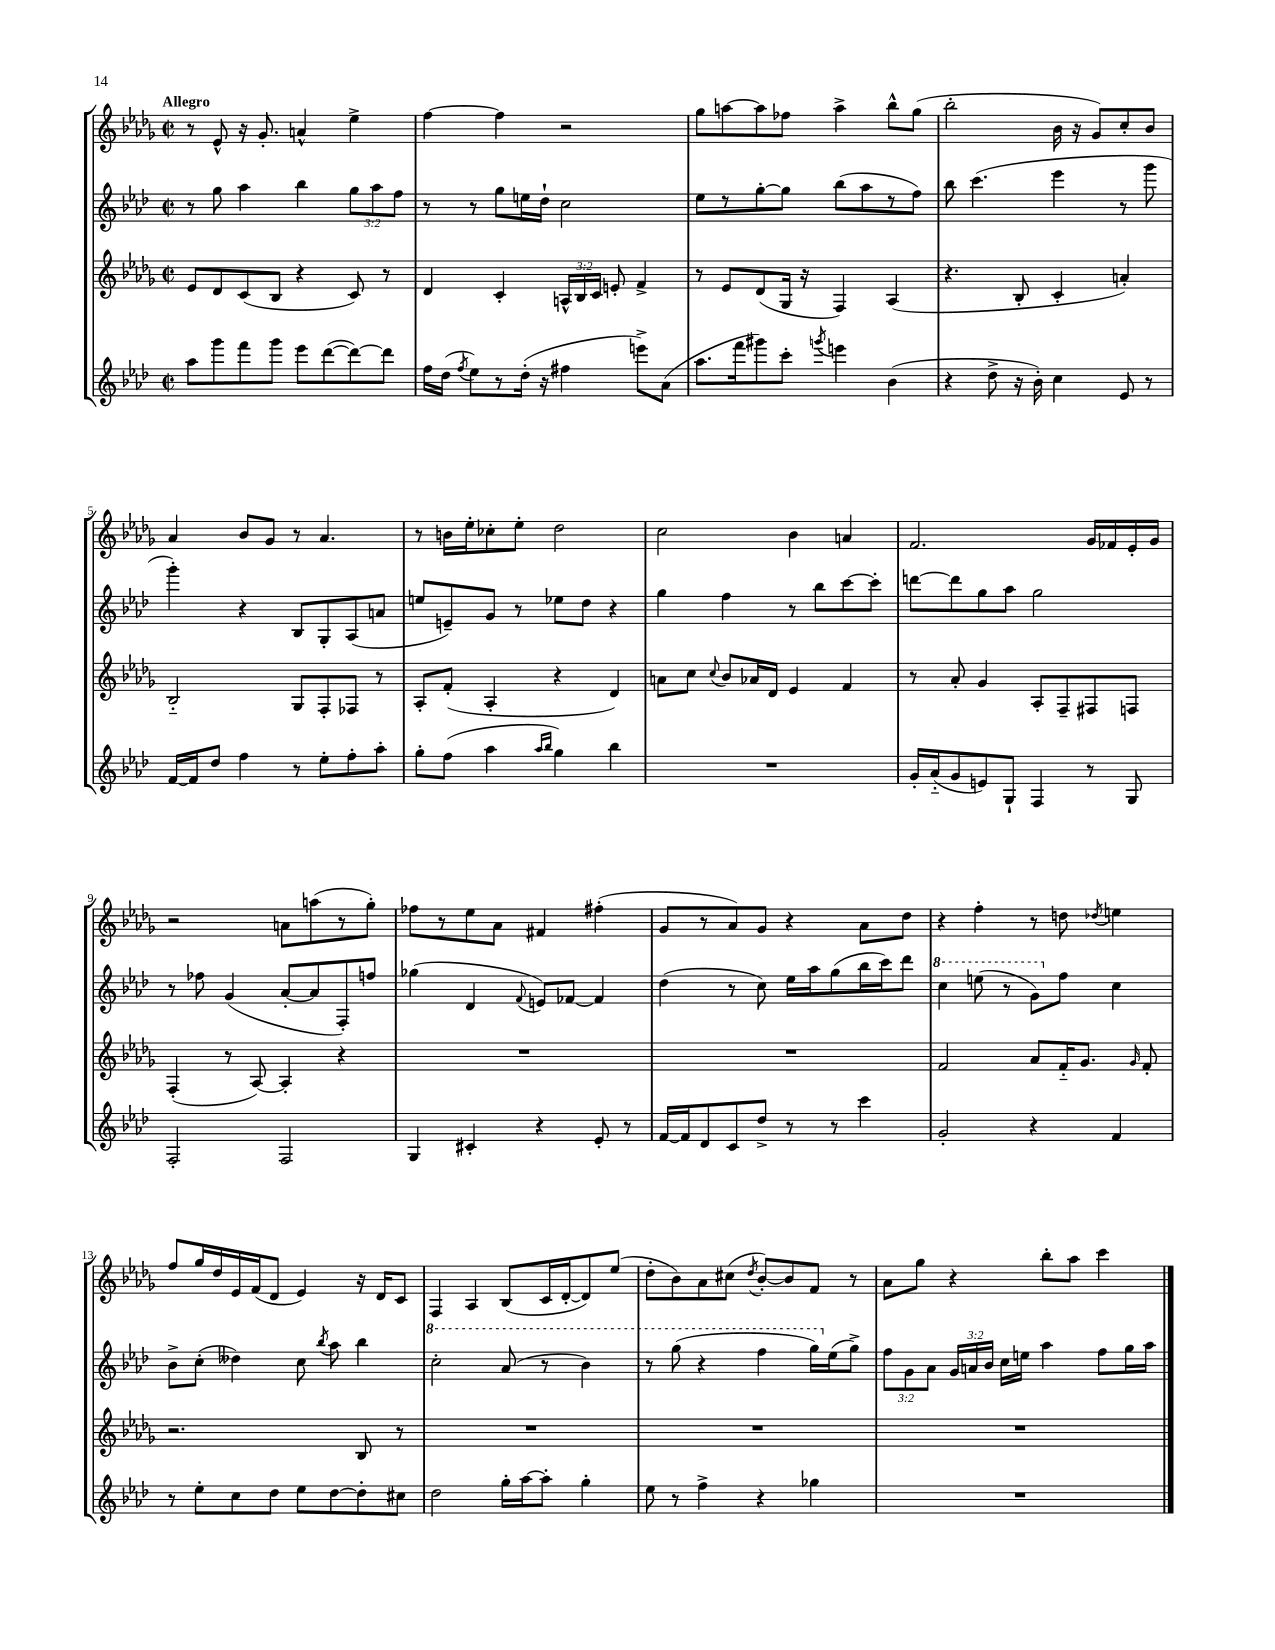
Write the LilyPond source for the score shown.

<<
\new StaffGroup <<
\new Staff = "s0" {
    \clef treble \key des \major \defaultTimeSignature \time 2/2 \tempo "Allegro"
    \autoBeamOff r8 ees'8-^ r16 ges'8.-. a'4-^ ees''4-> |
    f''4~ f''4 r2 |
    ges''8[ a''8~ a''8 fes''8] a''4-> bes''8[-^ ges''8]( |
    bes''2-. bes'16 r16 ges'8[) c''8-. bes'8] |
    aes'4 bes'8[ ges'8] r8 aes'4. |
    r8 b'16[ ees''16-. ces''8-. ees''8]-. des''2 |
    c''2 bes'4 a'4 |
    f'2. ges'16[ fes'16 ees'16-. ges'16] |
    r2 a'8[ a''8( r8 ges''8]-.) |
    fes''8[ r8 ees''8 aes'8] fis'4 fis''4-.( |
    ges'8[ r8 aes'8) ges'8] r4 aes'8[ des''8] |
    r4 f''4-. r8 d''8 \acciaccatura { des''8 } e''4 |
    f''8[ ges''16 des''16 ees'16 f'16( des'8] ees'4) r16 des'16[ c'8] |
    f4 aes4 bes8[( c'16 des'16~-. des'8) ees''8]( |
    des''8[-. bes'8) aes'8 cis''8]( \acciaccatura { des''8 } bes'8[~-.) bes'8 f'8] r8 |
    aes'8[ ges''8] r4 bes''8[-. aes''8] c'''4 \bar "|." |
}
\new Staff = "s1" {
    \clef treble \key aes \major \defaultTimeSignature \time 2/2 \override Staff.TupletNumber.text = #tuplet-number::calc-fraction-text
    \autoBeamOff r8 g''8 aes''4 bes''4 \tuplet 3/2 { g''8[ aes''8 f''8] } |
    r8 r8 g''8[ e''16 des''16]-! c''2 |
    ees''8[ r8 g''8~-. g''8] bes''8[( aes''8 r8 f''8]) |
    bes''8 c'''4.( ees'''4 r8 g'''8 |
    g'''4-.) r4 bes8[ g8-. aes8( a'8] |
    e''8[ e'8--) g'8] r8 ees''8[ des''8] r4 |
    g''4 f''4 r8 bes''8[ c'''8~ c'''8]-. |
    d'''8[~ d'''8 g''8 aes''8] g''2 |
    r8 fes''8 g'4( aes'8[~-. aes'8 f8-.) f''8] |
    ges''4( des'4 \appoggiatura { f'8 } e'8[) fes'8]~ fes'4 |
    des''4( r8 c''8) ees''16[ aes''16 g''8( bes''16 c'''16) des'''8] |
    \ottava #1 c'''4 e'''8( r8 g''8[) \ottava #0 f''8] c''4 |
    bes'8[-> c''8]-.( deses''4) c''8 \acciaccatura { bes''8 } aes''8 bes''4 |
    \ottava #1 c'''2-. aes''8( r8 bes''4) |
    r8 g'''8( r4 f'''4 g'''16[) \ottava #0 ees''16( g''8]->) |
    \tuplet 3/2 { f''8[ g'8 aes'8] } \tuplet 3/2 { g'16[ a'16 bes'16] } c''16[ e''16] aes''4 f''8[ g''16 aes''16] \bar "|." |
}
\new Staff = "s2" {
    \clef treble \key des \major \defaultTimeSignature \time 2/2 \override Staff.TupletNumber.text = #tuplet-number::calc-fraction-text
    \autoBeamOff ees'8[ des'8 c'8( bes8] r4 c'8) r8 |
    des'4 c'4-. \tuplet 3/2 { a16[-^ bes16 c'16] } e'8-. f'4-> |
    r8 ees'8[ des'8( ges16] r16 f4) aes4( |
    r4. bes8-. c'4-. a'4-.) |
    bes2-_ ges8[ f8-. fes8] r8 |
    aes8[-. f'8]-.( aes4-. r4 des'4) |
    a'8[ c''8] \appoggiatura { c''8 } bes'8[ aes'16 des'16] ees'4 f'4 |
    r8 aes'8-. ges'4 aes8[-. f8-- fis8 f8] |
    f4-.( r8 aes8~) aes4-. r4 |
    R1 |
    R1 |
    f'2 aes'8[ f'16-_ ges'8.] \grace { ges'16 } f'8-. |
    r2. bes8 r8 |
    R1 |
    R1 |
    R1 \bar "|." |
}
\new Staff = "s3" {
    \clef treble \key aes \major \defaultTimeSignature \time 2/2
    \autoBeamOff aes''8[ g'''8 f'''8 g'''8] ees'''8[ des'''8~( des'''8~) des'''8] |
    f''16[ des''16]( \acciaccatura { f''8 } ees''8[) r8 des''16]-.( r16 fis''4 e'''8[->) aes'8]( |
    aes''8.[ f'''16 gis'''8) c'''8]-. \acciaccatura { g'''8 } e'''4 bes'4( |
    r4 des''8-> r16 bes'16-.) c''4 ees'8 r8 |
    f'16[~ f'16 des''8] f''4 r8 ees''8[-. f''8-. aes''8]-. |
    g''8[-. f''8]( aes''4 \grace { aes''16[ bes''16] } g''4) bes''4 |
    R1 |
    g'16[-. aes'16-_( g'8 e'8) g8]-! f4 r8 g8 |
    f2-. f2 |
    g4 cis'4-. r4 ees'8-. r8 |
    f'16[~ f'16 des'8 c'8 des''8]-> r8 r8 c'''4 |
    g'2-. r4 f'4 |
    r8 ees''8[-. c''8 des''8] ees''8[ des''8~ des''8-. cis''8] |
    des''2 g''16[-. aes''16~ aes''8]-. g''4-. |
    ees''8 r8 f''4-> r4 ges''4 |
    R1 \bar "|." |
}
>>
>>
